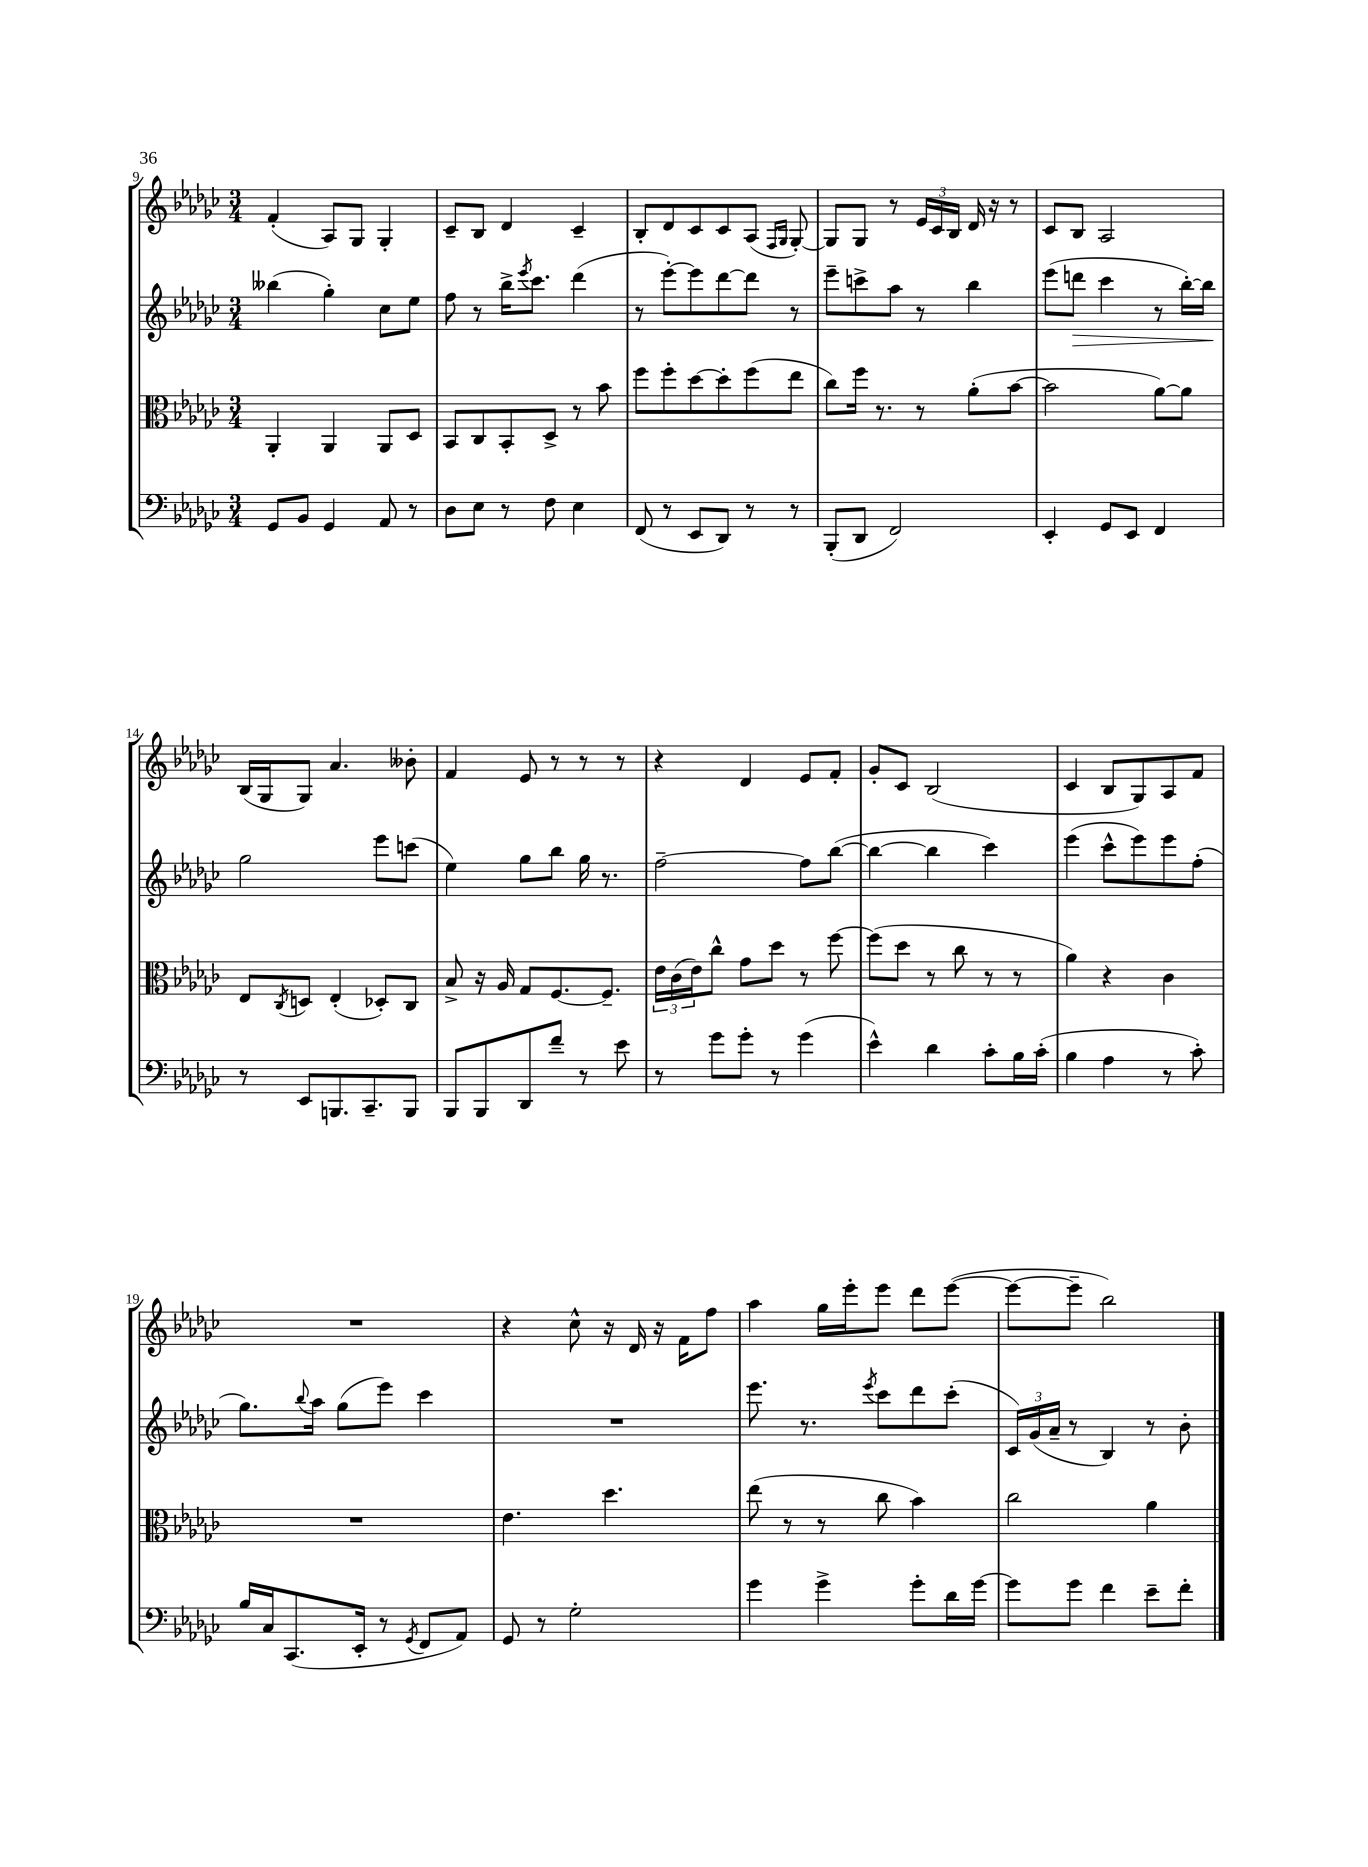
<<
\new StaffGroup <<
\new Staff = "s0" {
    \clef treble \key ges \major \numericTimeSignature \time 3/4
    f'4-.( aes8) ges8 ges4-. |
    ces'8-- bes8 des'4 ces'4-- |
    bes8-. des'8 ces'8 ces'8 aes8( \grace { f16 ges16 } ges8~-.) |
    ges8 ges8 r8 \tuplet 3/2 { ees'16 ces'16 bes16 } des'16 r16 r8 |
    ces'8 bes8 aes2 |
    bes16( ges16 ges8) aes'4. beses'8-. |
    f'4 ees'8 r8 r8 r8 |
    r4 des'4 ees'8 f'8-. |
    ges'8-. ces'8 bes2( |
    ces'4 bes8 ges8) aes8 f'8 |
    R2. |
    r4 ces''8-^ r16 des'16 r16 f'16 f''8 |
    aes''4 ges''16 ees'''16-. ees'''8 des'''8 ees'''8~( |
    ees'''8~ ees'''8-- bes''2) \bar "|." |
}
\new Staff = "s1" {
    \clef treble \key ges \major \numericTimeSignature \time 3/4
    beses''4( ges''4-.) ces''8 ees''8 |
    f''8 r8 bes''16-> \acciaccatura { ees'''8 } ces'''8. des'''4( |
    r8 ees'''8~-.) ees'''8 des'''8~ des'''8 r8 |
    ees'''8-- c'''8-> aes''8 r8 bes''4 |
    ees'''8( d'''8\> ces'''4 r8 bes''16~-.) bes''16\! |
    ges''2 ees'''8 c'''8( |
    ees''4) ges''8 bes''8 ges''16 r8. |
    f''2~-- f''8 bes''8~( |
    bes''4~ bes''4 ces'''4) |
    ees'''4( ces'''8-^ ees'''8) ees'''8 f''8-.( |
    ges''8.) \appoggiatura { bes''8 } aes''16 ges''8( ees'''8) ces'''4 |
    R2. |
    ees'''8. r8. \acciaccatura { ees'''8 } ces'''8 des'''8 ces'''8-.( |
    \tuplet 3/2 { ces'16) ges'16( aes'16-- } r8 bes4) r8 bes'8-. \bar "|." |
}
\new Staff = "s2" {
    \clef alto \key ges \major \numericTimeSignature \time 3/4
    aes,4-. aes,4 aes,8 des8 |
    bes,8 ces8 bes,8-. des8-> r8 bes'8 |
    f''8 f''8-. des''8~ des''8-. f''8( ees''8 |
    ces''8) f''16 r8. r8 aes'8-.( bes'8~ |
    bes'2 aes'8~) aes'8 |
    ees8 \acciaccatura { ces8 } d8 ees4-.( des8-.) ces8 |
    bes8-> r16 aes16 ges8 f8.~ f8.-- |
    \tuplet 3/2 { ees'16 ces'16( ees'16) } ces''8-^ ges'8 des''8 r8 f''8~ |
    f''8( des''8 r8 ces''8 r8 r8 |
    aes'4) r4 ces'4 |
    R2. |
    ees'4. des''4. |
    ees''8( r8 r8 ces''8 bes'4) |
    ces''2 aes'4 \bar "|." |
}
\new Staff = "s3" {
    \clef bass \key ges \major \numericTimeSignature \time 3/4
    ges,8 bes,8 ges,4 aes,8 r8 |
    des8 ees8 r8 f8 ees4 |
    f,8( r8 ees,8 des,8) r8 r8 |
    bes,,8-.( des,8 f,2) |
    ees,4-. ges,8 ees,8 f,4 |
    r8 ees,8 b,,8. ces,8.-- b,,8 |
    bes,,8 bes,,8 des,8 f'8-- r8 ees'8 |
    r8 ges'8 ges'8-. r8 ges'4( |
    ees'4-^) des'4 ces'8-. bes16 ces'16-.( |
    bes4 aes4 r8 ces'8-.) |
    bes16 ces16 ces,8.( ees,16-. r8 \acciaccatura { ges,8 } f,8 aes,8) |
    ges,8 r8 ges2-. |
    ges'4 ges'4-> ges'8-. des'16 ges'16~ |
    ges'8 ges'8 f'4 ees'8-- f'8-. \bar "|." |
}
>>
>>
\layout { \context { \Score currentBarNumber = #9 } }
